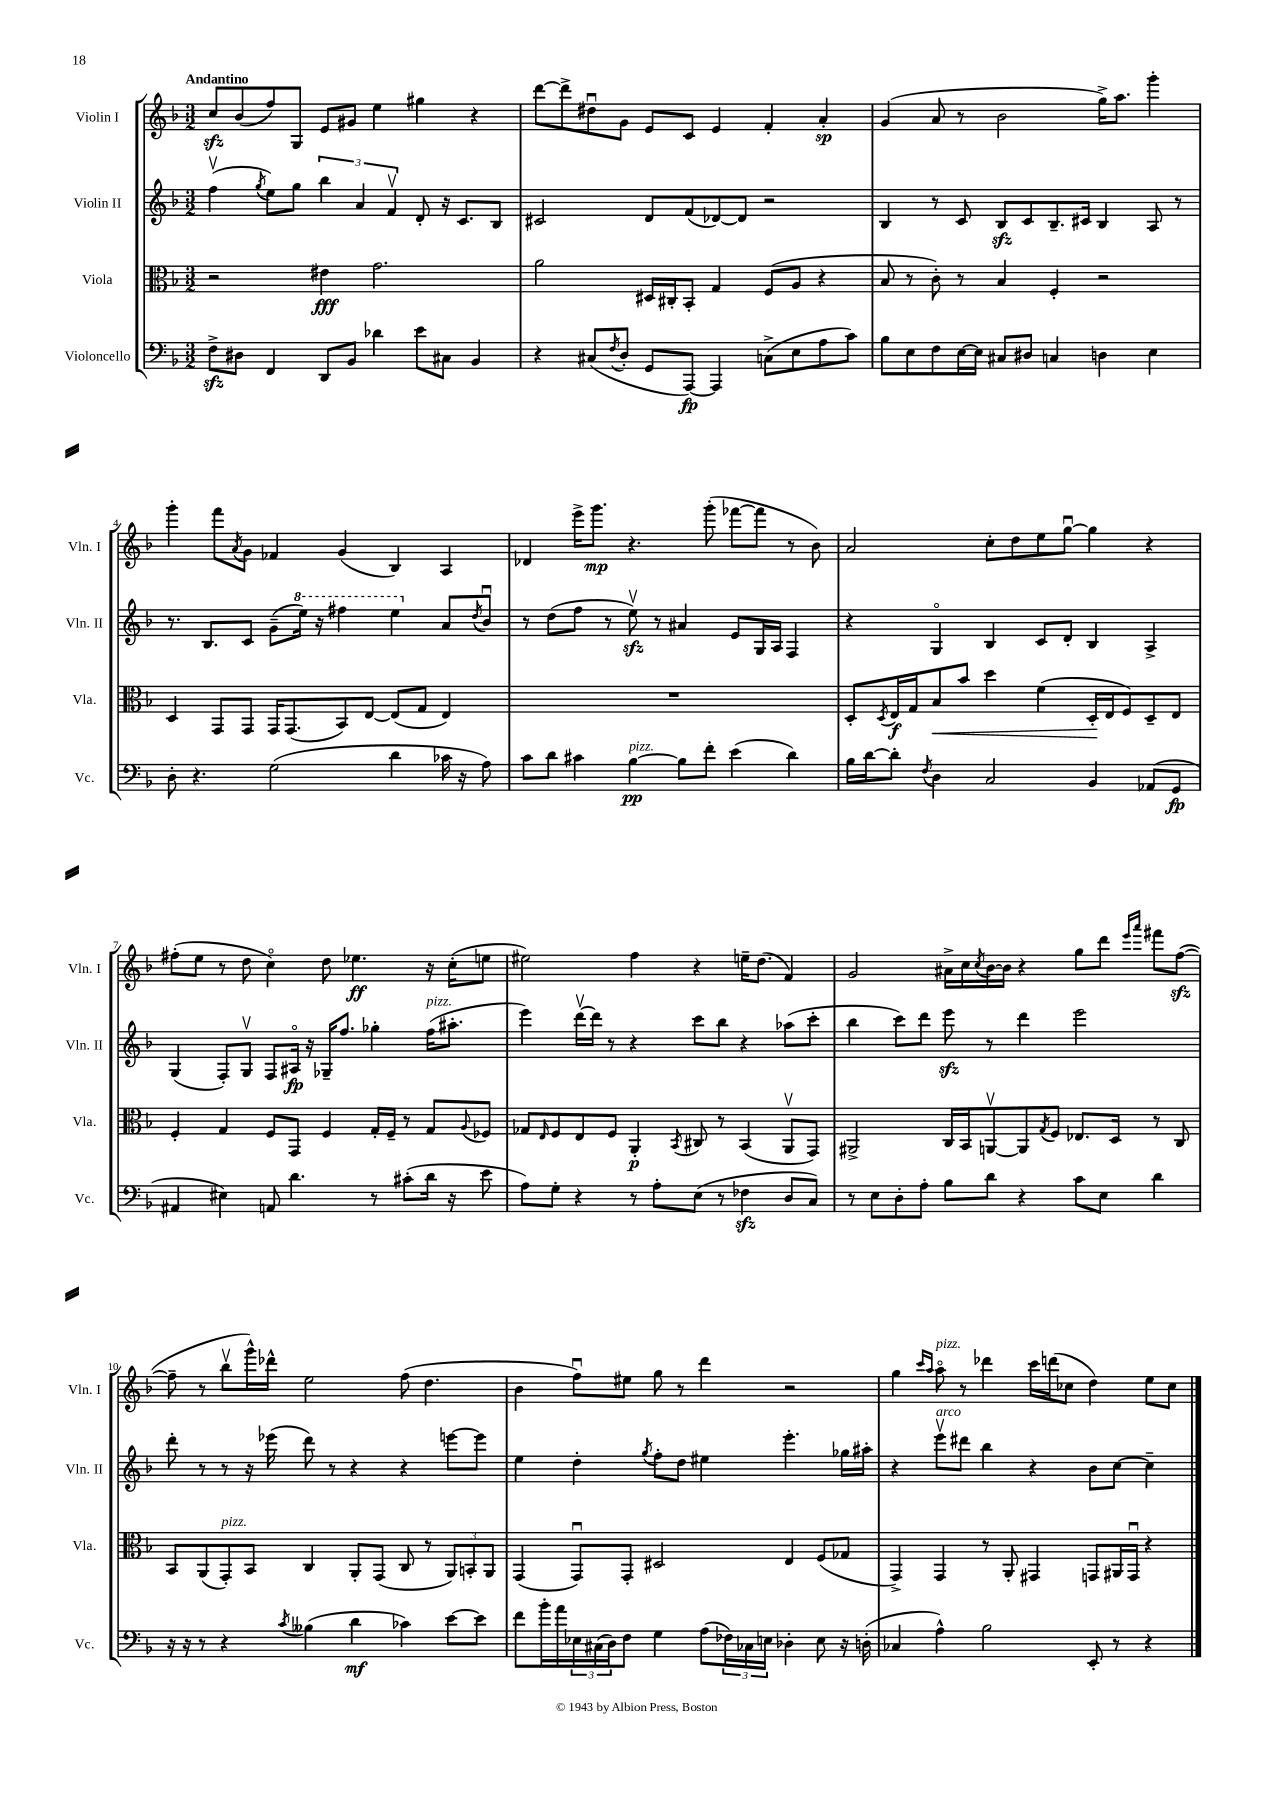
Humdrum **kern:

**kern	**kern	**kern	**kern
*staff4	*staff3	*staff2	*staff1
*clefF4	*clefC3	*clefG2	*clefG2
*k[b-]	*k[b-]	*k[b-]	*k[b-]
*M3/2	*M3/2	*M3/2	*M3/2
8F^	2r	(4ffv	8cc
8D#	.	.	(8b-
.	.	8qgg	.
4FF	.	8ee)	8ff)
.	.	8gg	8G
8DD	4e#	6bb-	8e
8BB-	.	.	8g#
.	.	6a	.
4d-	2.g	.	4ee
.	.	6fv	.
8e	.	8d'	4gg#
8C#	.	16r	.
.	.	8.c	.
4BB-	.	.	4r
.	.	8B-	.
=	=	=	=
4r	2a	2c#	[8ddd
.	.	.	8ddd^]
(8C#	.	.	8dd#u
8qF	.	.	.
8D'	.	.	8g
8GG	16D#	8d	8e
.	16C#'	.	.
[8AAA)	8BB-'	(8f	8c
4AAA]	4G	[8d-)	4e
.	.	8d-]	.
(8C^	(8F	2r	4f'
8E	8A	.	.
8A	4r	.	4a'
8c)	.	.	.
=	=	=	=
8B-	8B-	4B-	(4g
8E	8r	.	.
8F	8c')	8r	8a
[16E	8r	8c	8r
16E]	.	.	.
8C#	4B-	8B-	2b-
8D#	.	8c	.
4C	4F'	8.B-~	.
.	.	16c#	.
4D	2r	4B-	16gg^)
.	.	.	8.aa
4E	.	8A	4ggg'
.	.	8r	.
=	=	=	=
8D'	4D	8.r	4ggg'
4.r	.	.	.
.	.	8.B-	.
.	8GG	.	8fff
.	.	.	8qa
.	8GG	8c	8g
(2G	16GG	(8g~	4f-
.	(8.GG	.	.
.	.	16eee)	.
.	.	16r	.
.	8BB-)	4fff#	(4g
.	[8E	.	.
4d	(8E]	4eee	4B-)
.	8G	.	.
16c-	4E)	8a	4A
16r	.	.	.
.	.	8qdd	.
8A)	.	8b-u	.
=	=	=	=
8c	1.r	8r	4d-
8d	.	(8dd	.
4c#	.	8ff	16eee^
.	.	.	8.ggg
.	.	8r	.
[4B-	.	8eev)	4.r
.	.	8r	.
8B-]	.	4a#	.
8f'	.	.	(8ggg'
(4e	.	8e	[8fff-
.	.	16G	8fff-]
.	.	16A	.
4d)	.	4F	8r
.	.	.	8b-)
=	=	=	=
16B-	8D'	4r	2a
[16d	.	.	.
.	8qD	.	.
8d']	16E	.	.
.	16G	.	.
8qF	.	.	.
4D	8B-	4Go	.
.	8b-	.	.
2C	4dd	4B-	8cc'
.	.	.	8dd
.	(4f	8c	8ee
.	.	8d'	[8ggu
4BB-	16D'	4B-	4gg]
.	16E	.	.
.	8F)	.	.
(8AA-	8D~	4A^	4r
8GG	8E	.	.
=	=	=	=
4AA#	4F'	(4G	(8ff#'
.	.	.	8ee
4E#)	4G	8F')	8r
.	.	8Gv	8dd
8AA	8F	8F	4cco)
4.d	8GG	16A#o	.
.	.	16r	.
.	4F	16G-~	8dd
.	.	8.ff	.
.	.	.	4.ee-
8r	16G'	4gg-'	.
.	16F~	.	.
(8c#'	8r	.	.
16d	8G	(16ff	16r
16r	.	8.aa#'	(16cc'
.	8qqA	.	.
8e	8F-	.	8ee
=	=	=	=
8A)	8G-	4eee)	2ee#)
.	16qqE	.	.
8G'	8F	.	.
4r	8E	[16dddv	.
.	.	16ddd]	.
.	8F	8r	.
8r	4AA'	4r	4ff
8A'	.	.	.
.	8qBB-	.	.
(8E	8C#	8ccc	4r
8r	8r	8bb-	.
4F-	(4BB-	4r	16ee~
.	.	.	(8.dd
8D	8AAv	(8aa-	4f)
8C)	8GG)	8ccc'	.
=	=	=	=
8r	2AA#^	4bb-	2g
8E	.	.	.
8D'	.	8ccc)	.
8A'	.	8ddd	.
8B-	16C	8eee	16a#^
.	16BB-	.	16cc
.	.	.	8qcc
8d	[8AAv	8r	[16b-
.	.	.	16b-]
4r	8AA]	4ddd	4r
.	8qG	.	.
.	8F	.	.
8c	8.E-	2eee	8gg
8E	.	.	8ddd
.	16D	.	.
.	.	.	16qqeee
.	.	.	16qqaaa
4d	8r	.	8fff#
.	8C	.	([8ff
=	=	=	=
16r	8BB-	8ddd'	8ff~]
16r	.	.	.
8r	(8AA	8r	8r
4r	8GG')	8r	8bb-v
.	8BB-	16r	16ggg^^)
.	.	(16eee-	16ddd-^^
8qc	.	.	.
(4B--	4C	8ddd)	2ee
.	.	8r	.
4d	8AA'	4r	.
.	(8GG	.	.
4c-)	8C	4r	(8ff
.	8r	.	4.dd
[8e	12AA)	[8eee	.
.	12BB'	.	.
8e]	.	8eee]	.
.	12AA	.	.
=	=	=	=
8f	(4GG	4ee	4b-
16b-'	.	.	.
16a	.	.	.
24E-	8GGu)	4dd'	8ffu)
(24C#	.	.	.
24D)	.	.	.
8F	8GG'	.	8ee#
.	.	8qgg	.
4G	2D#	8ff'	8gg
.	.	8dd	8r
(8A	.	4ee#	4ddd
24F-)	.	.	.
24C-	.	.	.
24E	.	.	.
4D-'	4E	4.eee'	2r
8E	(8F	.	.
16r	8G-	16gg-	.
(16D'	.	16aa#'	.
=	=	=	=
4C-	4GG^)	4r	4gg
.	.	.	16qqccc
.	.	.	16qqaa
4A^^)	4GG	8eeev	8aao
.	.	8ddd#	8r
2B-	8r	4bb-	4ddd-
.	8AA'	.	.
.	4GG#	4r	16ccc
.	.	.	(16ddd
.	.	.	8cc-
8EE'	8GG	8b-	4dd)
8r	16AA#	[8cc	.
.	16GGu	.	.
4r	4r	4cc~]	8ee
.	.	.	8cc-
==	==	==	==
*-	*-	*-	*-
